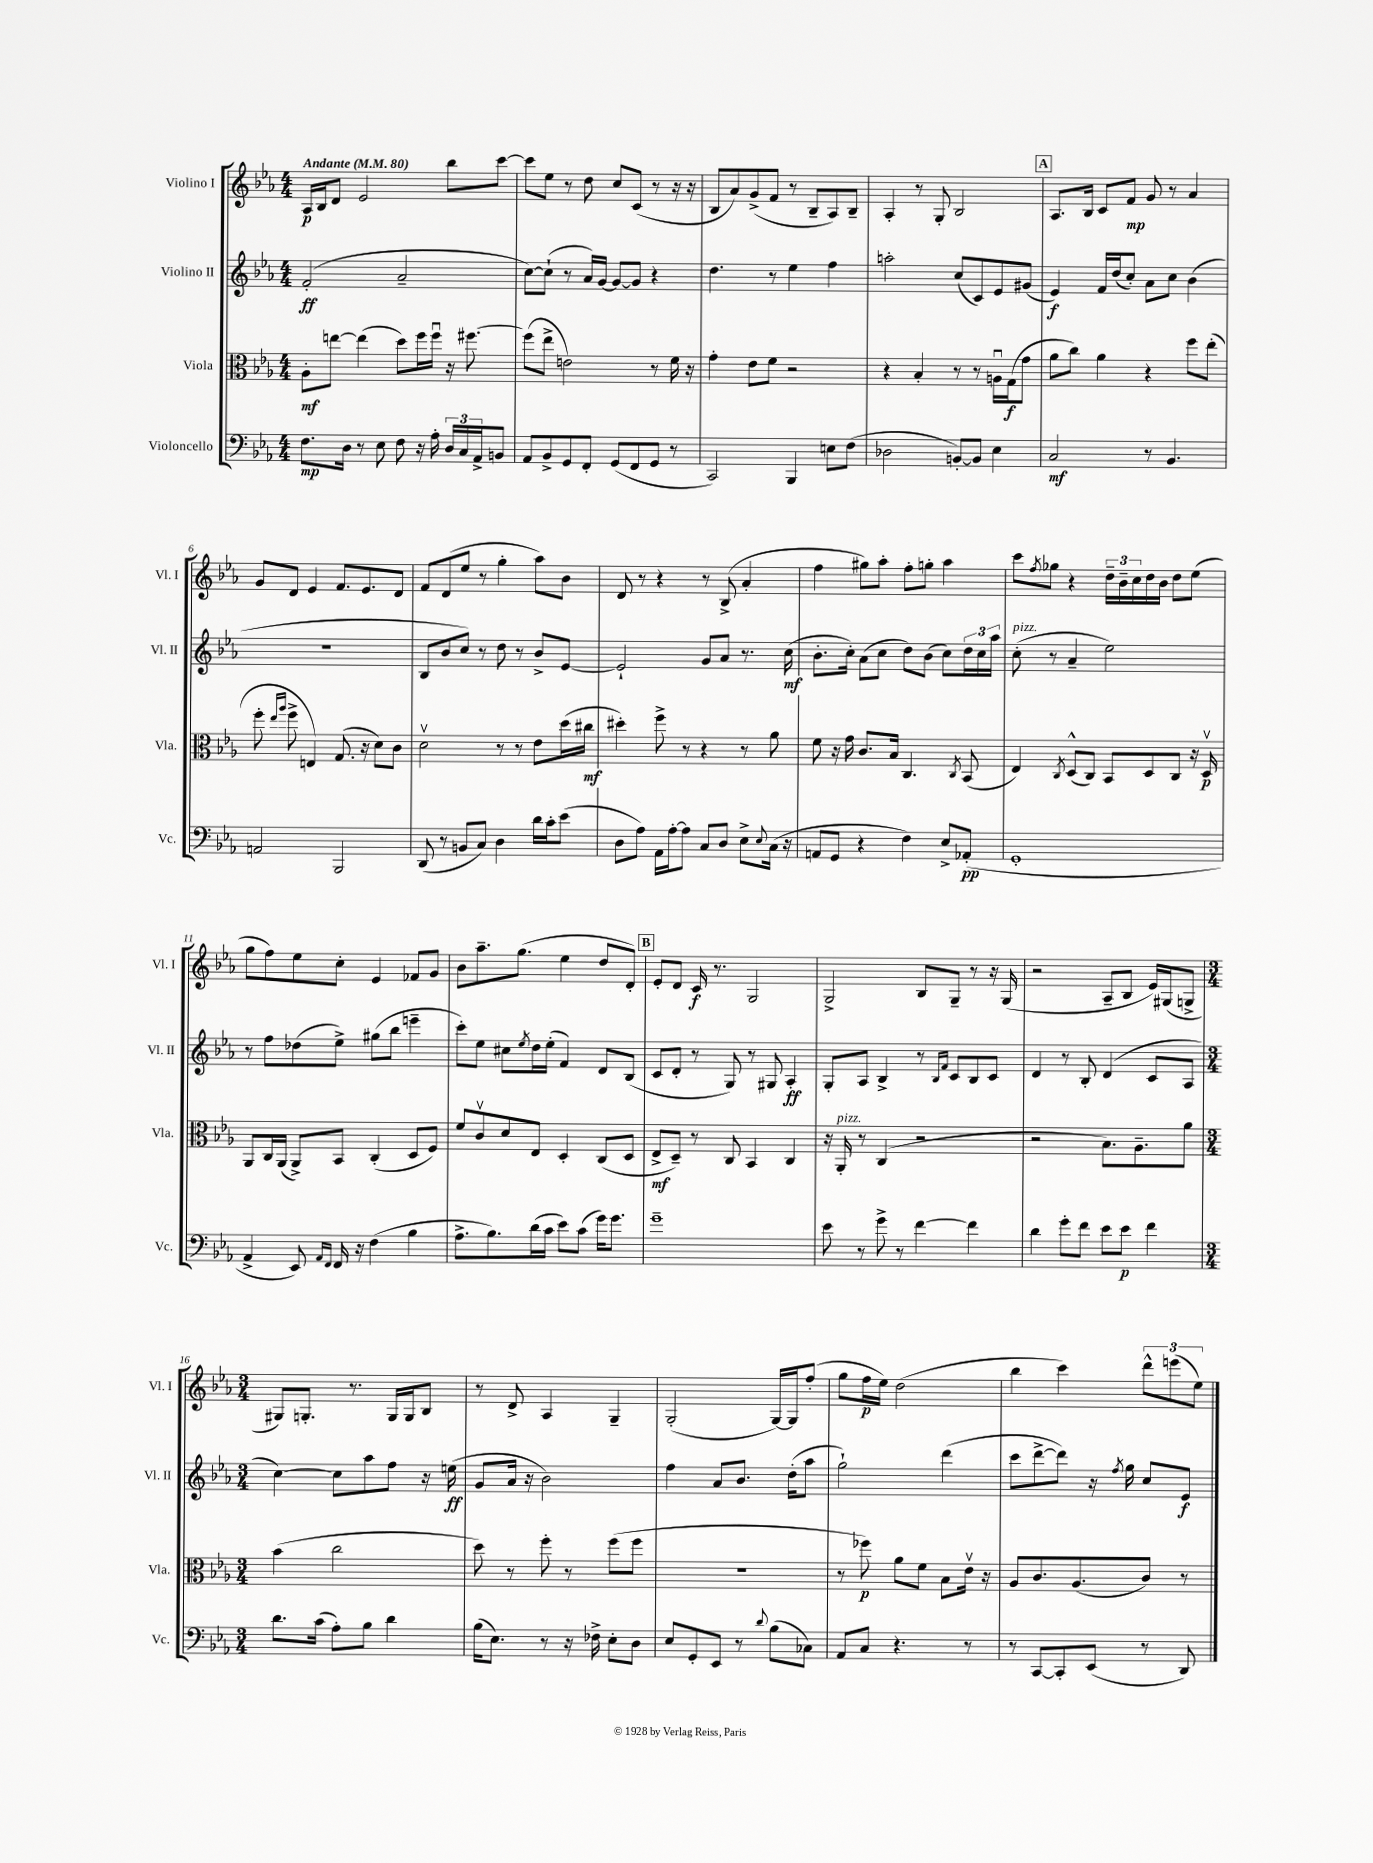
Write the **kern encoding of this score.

**kern	**dynam	**kern	**dynam	**kern	**dynam	**kern	**dynam
*part4	*part4	*part3	*part3	*part2	*part2	*part1	*part1
*staff4	*staff4	*staff3	*staff3	*staff2	*staff2	*staff1	*staff1
*I"Violoncello	*	*I"Viola	*	*I"Violino II	*	*I"Violino I	*
*I'Vc.	*	*I'Vla.	*	*I'Vl. II	*	*I'Vl. I	*
*clefF4	*	*clefC3	*	*clefG2	*	*clefG2	*
*k[b-e-a-]	*	*k[b-e-a-]	*	*k[b-e-a-]	*	*k[b-e-a-]	*
*M4/4	*	*M4/4	*	*M4/4	*	*M4/4	*
*MM80	*	*MM80	*	*MM80	*	*MM80	*
=1	=1	=1	=1	=1	=1	=1	=1
!	!	!	!	!	!	!LO:TX:a:B:t=Andante	!
8.F\L	mp	8A-'\L	mf	(2f'/	ff	16A-/LL	p
.	.	.	.	.	.	16B-/J	.
.	.	[8een\J	.	.	.	8d/J	.
16D\Jk	.	.	.	.	.	.	.
8r	.	(4ee\]	.	.	.	2e-/	.
8E-\	.	.	.	.	.	.	.
8F\	.	8dd\L)	.	2a-~/	.	.	.
16r	.	16ff\L	.	.	.	.	.
16A-'\	.	16ffu\JJ	.	.	.	.	.
24D/LL	.	16r	.	.	.	8bb-\L	.
24C/	.	.	.	.	.	.	.
.	.	[8.ff#X\	.	.	.	.	.
24AA-^/J	.	.	.	.	.	.	.
8BBn/J	.	.	.	.	.	[8ccc\J	.
=2	=2	=2	=2	=2	=2	=2	=2
8AA-/L	.	(8ff#\L]	.	[8cc\L)	.	8ccc\L]	.
8BB-^/	.	8ee-^\J	.	(8cc`\J]	.	8ee-\J	.
8GG/	.	2en\)	.	8r	.	8r	.
8FF'/J	.	.	.	16a-/LL)	.	8dd\	.
.	.	.	.	[16g/JJ	.	.	.
(8GG/L	.	.	.	8g/L_	.	8cc/L	.
8FF/	.	.	.	8g/J]	.	(8c/J	.
8GG/J	.	8r	.	4r	.	8r	.
8r	.	16f\	.	.	.	16r	.
.	.	16r	.	.	.	16r	.
=3	=3	=3	=3	=3	=3	=3	=3
2CC/)	.	4g'\	.	4.dd\	.	8B-/L	.
.	.	.	.	.	.	8a-/)	.
.	.	8e-\L	.	.	.	(8g^/	.
.	.	8f\J	.	8r	.	8f/J	.
4BBB-/	.	2r	.	4ee-\	.	8r	.
.	.	.	.	.	.	8B-~/L	.
8En\L	.	.	.	4ff\	.	8A-/)	.
(8F\J	.	.	.	.	.	8B-~/J	.
=4	=4	=4	=4	=4	=4	=4	=4
2D-X\	.	4r	.	2aan'\	.	4A-'/	.
.	.	4B-'/	.	.	.	8r	.
.	.	.	.	.	.	8G'/	.
[8BBn'/L)	.	8r	.	(8cc/L	.	2B-/	.
8BB/J]	.	8r	.	8c/)	.	.	.
4E-\	.	16Anu\LL	.	8e-/	.	.	.
.	.	(16G\J	f	.	.	.	.
.	.	8g\J	.	(8g#X/J	.	.	.
!!LO:REH:place=s1:t=A
=5	=5	=5	=5	=5	=5	=5	=5
2C/	mf	8a-\L	.	4e-/)	f	8.A-/L	.
.	.	8cc\J)	.	.	.	.	.
.	.	.	.	.	.	16B-/Jk	.
.	.	4a-\	.	16f/LL	.	8c/L	.
.	.	.	.	(16dd/J	.	.	.
.	.	.	.	8cc'/J)	.	8f/J	mp
8r	.	4r	.	8a-\L	.	8g/	.
4.BB-/	.	.	.	8cc\J	.	8r	.
.	.	8ff\L	.	(4b-\	.	4a-/	.
.	.	(8ee-'\J	.	.	.	.	.
!!LO:LB:g=z
=6	=6	=6	=6	=6	=6	=6	=6
2AAn/	.	8ff'\	.	1r	.	8g/L	.
.	.	16qqee-/LL	.	.	.	.	.
.	.	16qqaa-/JJ	.	.	.	.	.
.	.	8ff^\	.	.	.	8d/J	.
.	.	4En/)	.	.	.	4e-/	.
2BBB-/	.	(8.G/	.	.	.	8.f/L	.
.	.	16r	.	.	.	8.e-/	.
.	.	8d\L)	.	.	.	.	.
.	.	8c\J	.	.	.	8d/J	.
=7	=7	=7	=7	=7	=7	=7	=7
(8DD/	.	2dv\	.	8B-/L	.	8f/L	.
8r	.	.	.	8b-/	.	(8d/	.
8BBn/L	.	.	.	8cc/J)	.	8ee-/J	.
8C/J)	.	.	.	8r	.	8r	.
4D\	.	8r	.	8dd\	.	4gg'\	.
.	.	8r	.	8r	.	.	.
16d\LL	.	8e-\L	.	8b-^/L	.	8aa-\L)	.
16c'\J	.	.	.	.	.	.	.
(8e-\J	.	(16dd\L	.	[8e-/J	.	8b-\J	.
.	.	16cc#X\JJ	mf	.	.	.	.
=8	=8	=8	=8	=8	=8	=8	=8
8D\L	.	4dd#X'\)	.	2e-`/]	.	8d/	.
8A-\J)	.	.	.	.	.	8r	.
16AA-\LL	.	8ff^\	.	.	.	4r	.
[16A-'\J	.	.	.	.	.	.	.
8A-\J]	.	8r	.	.	.	.	.
8C/L	.	4r	.	8g/L	.	8r	.
8D/J	.	.	.	8a-/J	.	(8B-^/	.
8E-^\L	.	8r	.	8.r	.	4a-'/	.
8qqE-/	.	.	.	.	.	.	.
(16C\Jk	.	8a-\	.	.	.	.	.
16r	.	.	.	(16cc\	mf	.	.
=9	=9	=9	=9	=9	=9	=9	=9
8AAn/L	.	8f\	.	8.b-'\L	.	4ff\	.
8GG/J	.	16r	.	.	.	.	.
.	.	16g\	.	16cc'\Jk)	.	.	.
4r	.	8.c/L	.	(8a-\L	.	8gg#X\L)	.
.	.	.	.	8cc\J	.	8aa-'\J	.
.	.	16B-/Jk	.	.	.	.	.
4F\)	.	4.C/	.	8dd\L)	.	8ff'\L	.
.	.	.	.	(8b-\J	.	8ggn'\J	.
8E-^/L	.	.	.	8cc\L)	.	4aa-\	.
.	.	8qC/	.	.	.	.	.
(8AA-X'/J	pp	(8BB-/	.	24dd\L	.	.	.
.	.	.	.	24cc\	.	.	.
.	.	.	.	24aa-\JJ	.	.	.
=10	=10	=10	=10	=10	=10	=10	=10
!	!	!	!	!LO:TX:a:i:t=pizz.	!	!	!
1GG'	.	4E-/)	.	(8cc'\	.	8ccc\L	.
.	.	.	.	.	.	8qff/	.
.	.	.	.	8r	.	8gg-X\J	.
.	.	8qC/	.	.	.	.	.
.	.	(8D^^/L	.	4a-~/	.	4r	.
.	.	8C/J)	.	.	.	.	.
.	.	8BB-/L	.	2ee-\)	.	24dd~\LL	.
.	.	.	.	.	.	24b-~\	.
.	.	.	.	.	.	24cc\	.
.	.	8D/	.	.	.	16dd\	.
.	.	.	.	.	.	16b-\JJ	.
.	.	8C/J	.	.	.	8dd\L	.
.	.	16r	.	.	.	(8ee-\J	.
.	.	16Dv/	p	.	.	.	.
!!LO:LB:g=z
=11	=11	=11	=11	=11	=11	=11	=11
4AA-^/	.	8AA-/L	.	8r	.	8gg\L	.
.	.	16C/L	.	8ff\L	.	8ff\)	.
.	.	(16AA-/JJ	.	.	.	.	.
8EE-/)	.	8AA-^/L)	.	(8dd-X\	.	8ee-\	.
16qqAA-/LL	.	.	.	.	.	.	.
16qqFF/JJ	.	.	.	.	.	.	.
16FF/	.	8BB-/J	.	8ee-^\J)	.	8cc'\J	.
16r	.	.	.	.	.	.	.
(4F\	.	(4C'/	.	(8gg#X\L	.	4e-/	.
.	.	.	.	8bb-\J	.	.	.
4B-\	.	8D/L	.	4eeen~\	.	8f-X/L	.
.	.	8F/J)	.	.	.	8g/J	.
=12	=12	=12	=12	=12	=12	=12	=12
8.A-^\L	.	8f/L	.	8ccc'\L)	.	8b-\L	.
.	.	8cv/	.	8ee-\J	.	8.aa-~\	.
8.B-\)	.	.	.	.	.	.	.
.	.	8d/	.	8cc#X\L	.	.	.
.	.	.	.	.	.	(8.gg\J	.
.	.	.	.	8qee-/	.	.	.
(16d\L	.	8E-/J	.	16dd\L	.	.	.
16c\JJ	.	.	.	(16ee-'\JJ	.	.	.
8e-\L)	.	4D'/	.	4f/)	.	4ee-\	.
(8c\J	.	.	.	.	.	.	.
16g\KL)	.	(8C/L	.	8d/L	.	8dd/L	.
8.g\J	.	.	.	.	.	.	.
.	.	8D/J	.	(8B-/J	.	8d'/J)	.
!!LO:REH:place=s1:t=B
=13	=13	=13	=13	=13	=13	=13	=13
1g~	.	8E-^/L	mf	8c/L	.	8e-'/L	.
.	.	8D~/J)	.	8d'/J	.	8d/J	.
.	.	8r	.	8r	.	16c/	f
.	.	.	.	.	.	8.r	.
.	.	8C/	.	8G/)	.	.	.
.	.	4BB-/	.	8r	.	2G/	.
.	.	.	.	8G#X/	.	.	.
.	.	4C/	.	4A-'/	ff	.	.
=14	=14	=14	=14	=14	=14	=14	=14
8e-\	.	16r	.	8G'/L	.	2G^/	.
!	!	!LO:TX:a:i:t=pizz.	!	!	!	!	!
.	.	16AA-'/	.	.	.	.	.
8r	.	8r	.	8A-/J	.	.	.
8g^\	.	(4C/	.	4B-^/	.	.	.
8r	.	.	.	.	.	.	.
[4f\	.	2r	.	8r	.	8B-/L	.
.	.	.	.	16qqB-/LL	.	.	.
.	.	.	.	16qqf/JJ	.	.	.
.	.	.	.	8c/L	.	8G~/J	.
4f\]	.	.	.	8B-/	.	8r	.
.	.	.	.	8c/J	.	16r	.
.	.	.	.	.	.	(16G/	.
=15	=15	=15	=15	=15	=15	=15	=15
4d\	.	2r	.	4d/	.	2r	.
8g'\L	.	.	.	8r	.	.	.
8f\J	.	.	.	8B-'/	.	.	.
8e-\L	.	8.B-\L)	.	(4d/	.	8A-~/L	.
8e-\J	p	.	.	.	.	8B-/J	.
.	.	8.A-~\	.	.	.	.	.
4f\	.	.	.	8c/L	.	16e-/LL)	.
.	.	.	.	.	.	(16G#X/J	.
.	.	8a-\J	.	8A-/J	.	8Gn^/J	.
!!LO:LB:g=z
=16	=16	=16	=16	=16	=16	=16	=16
*M3/4	*	*M3/4	*	*M3/4	*	*M3/4	*
8.d\L	.	(4b-\	.	[4cc\)	.	8G#X/L)	.
.	.	.	.	.	.	8.Gn'/J	.
(16c\Jk	.	.	.	.	.	.	.
8A-'\L)	.	2cc\	.	8cc\L]	.	.	.
.	.	.	.	.	.	8.r	.
8B-\J	.	.	.	8aa-\	.	.	.
4d\	.	.	.	8ff\J	.	16G/LL	.
.	.	.	.	.	.	16G/J	.
.	.	.	.	16r	.	8B-/J	.
.	.	.	.	(16een\	ff	.	.
=17	=17	=17	=17	=17	=17	=17	=17
(16B-\KL	.	8dd\)	.	8g/L	.	8r	.
8.E-\J)	.	.	.	.	.	.	.
.	.	8r	.	16a-/Jk	.	8d^/	.
.	.	.	.	16r	.	.	.
8r	.	8ff'\	.	2b-\)	.	4A-/	.
16r	.	8r	.	.	.	.	.
16F-X^\	.	.	.	.	.	.	.
8E-'\L	.	(8ff\L	.	.	.	4G~/	.
8D\J	.	8ff\J	.	.	.	.	.
=18	=18	=18	=18	=18	=18	=18	=18
8E-/L	.	2.r	.	4ff\	.	(2G'/	.
8GG'/	.	.	.	.	.	.	.
8EE-/J	.	.	.	8a-/L	.	.	.
8r	.	.	.	8.b-/J	.	.	.
8qqd/	.	.	.	.	.	.	.
(8B-\L	.	.	.	.	.	[16G/LL)	.
.	.	.	.	(16dd'\KL	.	16G/J]	.
8C-X\J)	.	.	.	8aa-\J	.	(8ff'/J	.
=19	=19	=19	=19	=19	=19	=19	=19
8AA-/L	.	8r	.	2gg`\)	.	8gg\L	.
8C/J	.	8ff-X\)	p	.	.	16ff\L	p
.	.	.	.	.	.	16ee-\JJ)	.
4.r	.	8a-\L	.	.	.	(2dd\	.
.	.	8f\J	.	.	.	.	.
.	.	8B-\L	.	(4ddd\	.	.	.
8r	.	16e-v\Jk	.	.	.	.	.
.	.	16r	.	.	.	.	.
=20	=20	=20	=20	=20	=20	=20	=20
8r	.	8A-/L	.	8ccc\L	.	4bb-\	.
[8CC/L	.	8.c/	.	[8ddd^\	.	.	.
8CC'/]	.	.	.	8ddd\J])	.	4ccc\)	.
.	.	(8.A-/	.	.	.	.	.
(8EE-/J	.	.	.	16r	.	.	.
.	.	.	.	8qff/	.	.	.
.	.	.	.	16gg\	.	.	.
8r	.	8c/J)	.	8cc/L	.	12ddd^^\L	.
.	.	.	.	.	.	(12eeen\	.
8DD/)	.	8r	.	8e-/J	f	.	.
.	.	.	.	.	.	12ee-\J)	.
==	==	==	==	==	==	==	==
*-	*-	*-	*-	*-	*-	*-	*-
